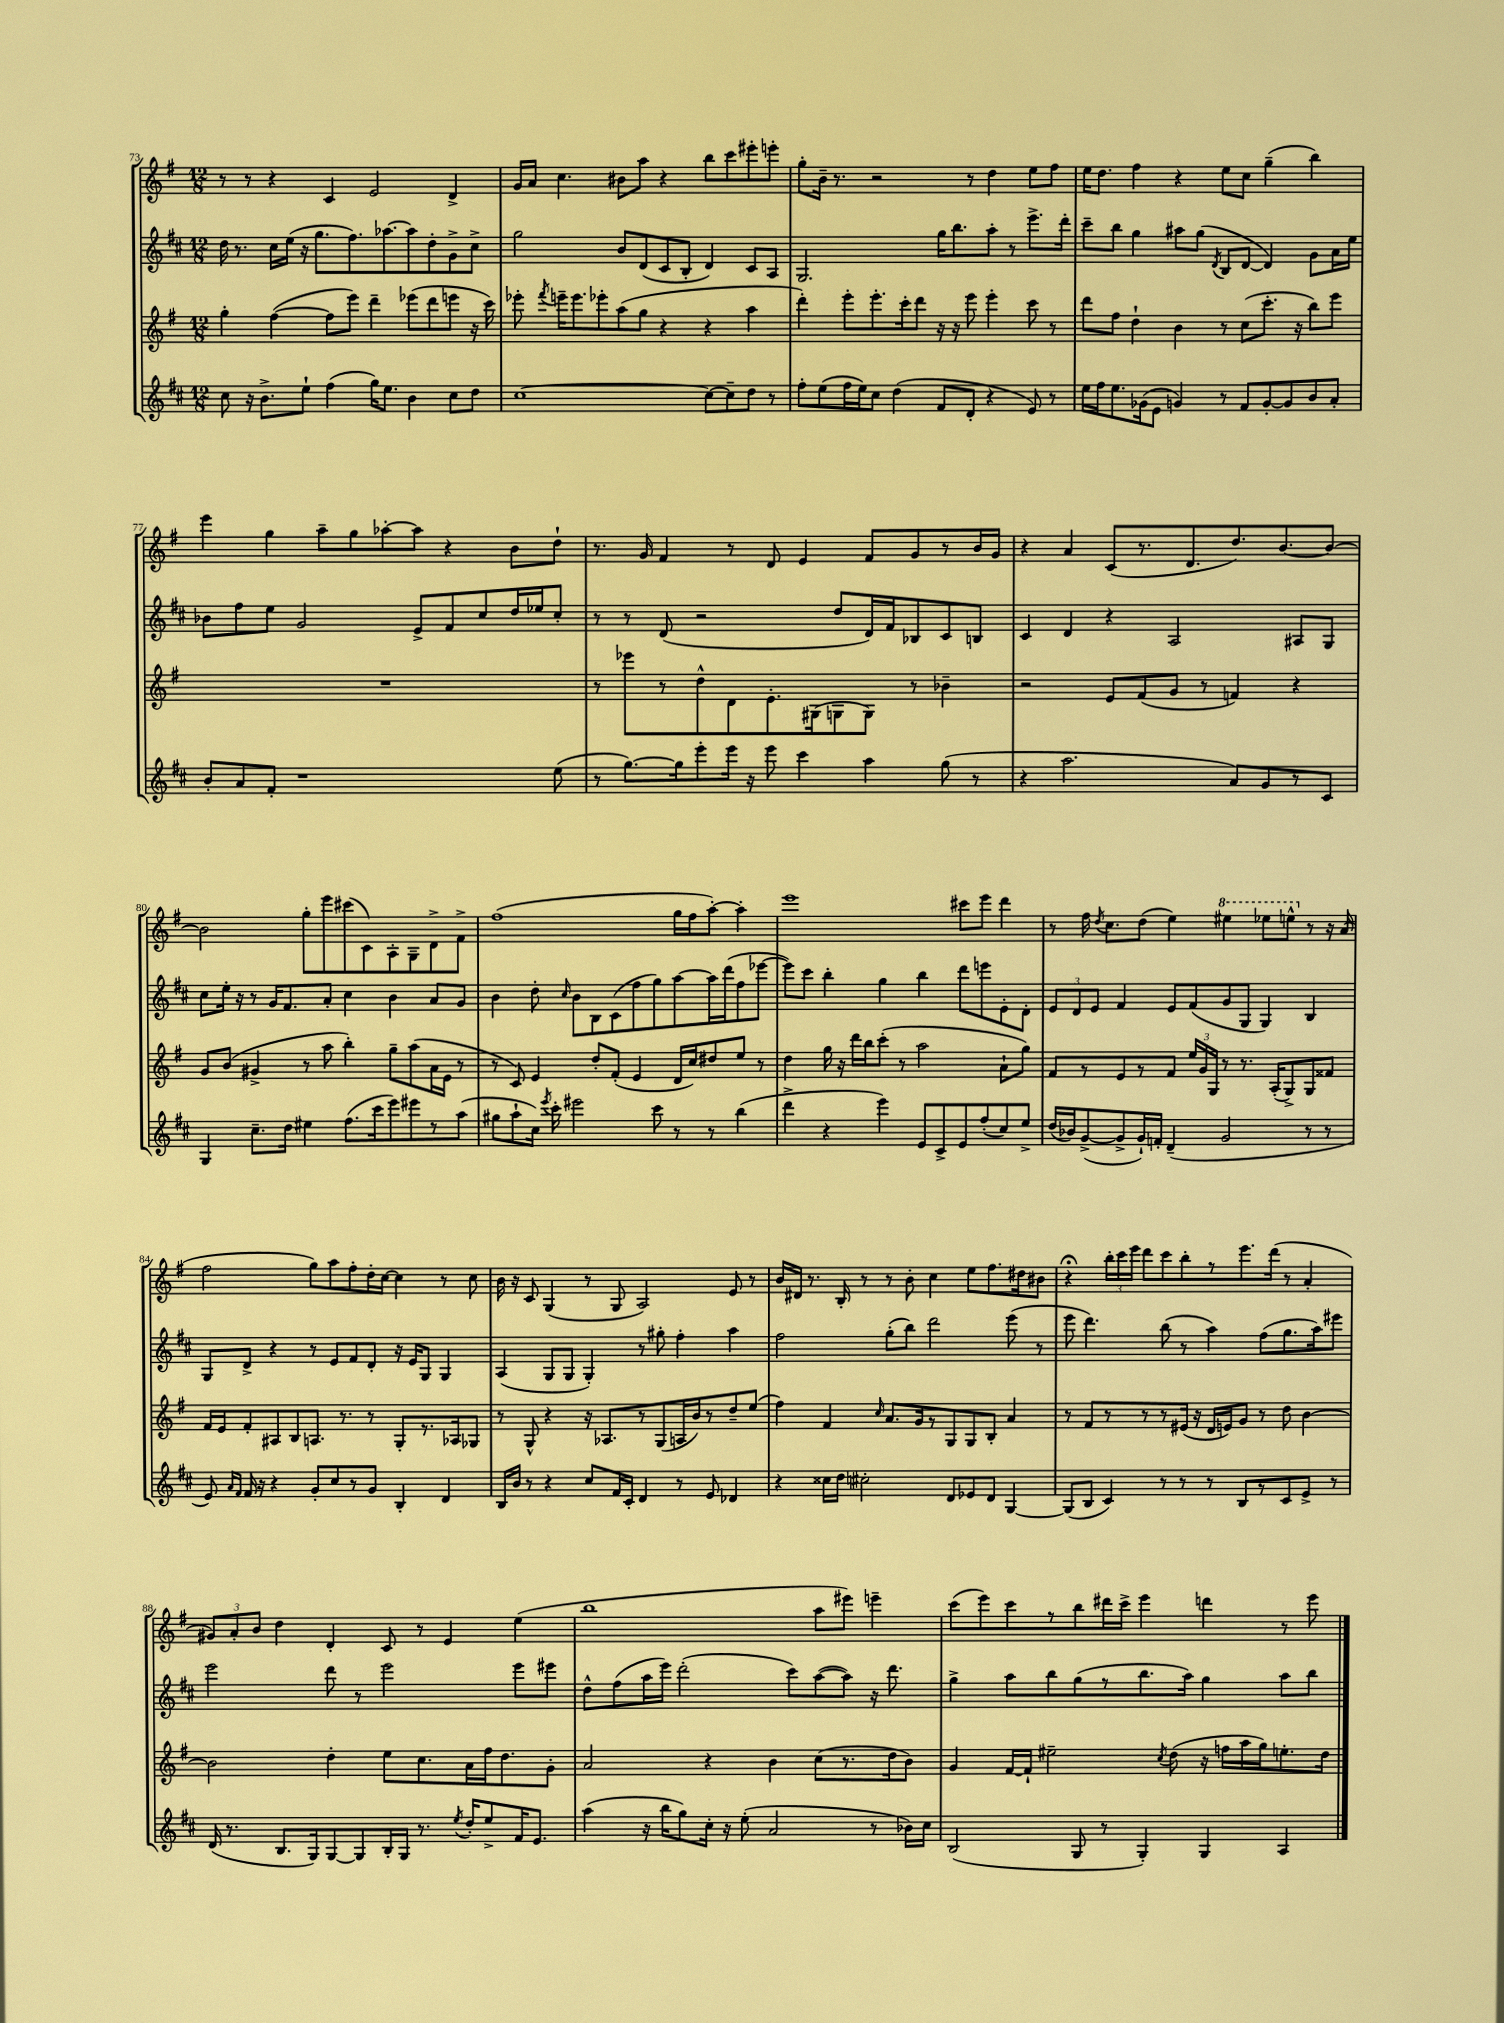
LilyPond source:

<<
\new StaffGroup <<
\new Staff = "s0" {
    \clef treble \key g \major \numericTimeSignature \time 12/8
    \autoBeamOff r8 r8 r4 c'4 e'2 d'4-> |
    g'16[ a'16] c''4. bis'8[ a''8] r4 b''8[ c'''8 eis'''8-. e'''8]-. |
    g''8[-. b'16]-- r8. r2 r8 d''4 e''8[ fis''8] |
    e''16[ d''8.] fis''4 r4 e''8[ c''8] g''4--( b''4) |
    e'''4 g''4 a''8[-- g''8 aes''8~-. aes''8] r4 b'8[ d''8]-! |
    r8. g'16 fis'4 r8 d'8 e'4 fis'8[ g'8 r8 b'16 g'16] |
    r4 a'4 c'8[( r8. d'8. d''8.) b'8.~ b'8]~ |
    b'2 g''8[-. e'''8 cis'''8( c'8) a8-. g8-- d'8-> fis'8]-> |
    fis''1( g''16[ fis''16 a''8]~-.) a''4-. |
    e'''1 cis'''8[ e'''8] d'''4 |
    r8 fis''16 \acciaccatura { d''8 } c''8.[ d''8]( e''4) \ottava #1 eis'''4 ees'''8[ e'''8]-^ \ottava #0 r8 r16 a'16( |
    fis''2 g''8[) a''8 fis''8-. d''16-. c''16]~ c''4 r8 c''8 |
    b'16 r16 c'8 g4( r8 g8 a2) e'8 r8 |
    b'16[ dis'16] r8. b16-. r8 r8 b'8-. c''4 e''8[ fis''8. dis''16 bis'8] |
    r4\fermata \tuplet 3/2 { b''16[-. c'''16 e'''16] } d'''8[ c'''8 b''8-. r8 e'''8. d'''16]( r8 a'4-. |
    \tuplet 3/2 { gis'8[) a'8-. b'8] } d''4 d'4-. c'8 r8 e'4 e''4( |
    b''1 a''8[ eis'''8]) e'''4-- |
    c'''8[( e'''8) c'''8 r8 b''8 dis'''16 c'''16]-> e'''4 d'''4 r8 e'''8 \bar "|." |
}
\new Staff = "s1" {
    \clef treble \key d \major \numericTimeSignature \time 12/8
    \autoBeamOff d''16 r8. cis''16[ e''16]( r16 g''8.[ fis''8.) aes''8.~ aes''8 d''8-. g'8-> cis''8]-> |
    g''2 b'8[ d'8( cis'8 b8]-. d'4) cis'8[ a8] |
    g2. g''16[ b''8. a''8]-. r8 e'''8.[-> d'''16]-. |
    cis'''8[-- b''8] g''4 ais''8[ g''8]( \acciaccatura { d'8 } b8[ d'8]~ d'4) g'8[ a'16 e''16] |
    bes'8[ fis''8 e''8] g'2 e'8[-> fis'8 cis''8 d''16 ees''16 cis''8]-. |
    r8 r8 d'8( r2 d''8[ d'16) fis'16 bes8 cis'8 b8] |
    cis'4 d'4 r4 a2 ais8[ g8] |
    cis''8[ e''16]-. r16 r8 g'16[ fis'8. a'8]-. cis''4 b'4 a'8[ g'8] |
    b'4 d''8-. \grace { cis''16 } b'8[ b8 cis'8( fis''8 g''8) a''8~ a''16 d'''16( fis''8 ees'''8]~ |
    ees'''8[) cis'''8] b''4-. g''4 b''4 d'''8[ e'''8 e'8-. d'8]-. |
    \tuplet 3/2 { e'8[ d'8 e'8] } fis'4 e'8[ fis'8( g'8 g8] g4) b4 |
    g8[ d'8]-> r4 r8 e'8[ fis'8 d'8]-. r16 e'16[ g8] g4 |
    a4( g8[ g8] g4-.) r8 gis''8-. fis''4-. a''4 |
    fis''2 g''8[-.( b''8]) d'''2 e'''8( r8 |
    e'''8 d'''4.) b''8( r8 a''4) fis''8[( g''8. a''16) eis'''8] |
    e'''2 d'''8 r8 e'''2 e'''8[ eis'''8] |
    d''8[-^ fis''8( a''16 e'''16]) d'''2-.( cis'''8[) a''8~( a''8]) r16 d'''8. |
    g''4-> a''8[ b''8 g''8( r8 b''8. a''16]) g''4 a''8[ b''8] \bar "|." |
}
\new Staff = "s2" {
    \clef treble \key g \major \numericTimeSignature \time 12/8
    \autoBeamOff g''4-. fis''4~( fis''8[ e'''8]) d'''4-- ees'''8[( d'''8 e'''8] r16 c'''16) |
    ees'''8-. \acciaccatura { fis'''8 } e'''16[-- e'''8. ees'''8-. a''8( g''8] r4 r4 a''4 |
    d'''4-.) e'''8[-. e'''8.-. c'''16-. d'''8] r16 r16 e'''8 e'''4-. c'''8 r8 |
    d'''8[ fis''8] d''4-! b'4 r8 c''8[( c'''8.]-. r16 b''8[) e'''8] |
    R1. |
    r8 ees'''8[ r8 d''8-^ d'8 e'8.-. gis16( g8 g8]) r8 bes'4-- |
    r2 e'8[ fis'8( g'8] r8 f'4) r4 |
    g'8[ b'8]( gis'4-> r8 a''8 b''4-.) g''8[-- a''8( a'16 e'16] r8 |
    r8 c'8) e'4 d''8[-. fis'8]-.( e'4 d'16[ c''16) dis''8 e''8] r8 |
    d''4 g''16 r16 d'''16[ b''16 c'''8]-.( r8 a''2 a'8[-! g''8]) |
    fis'8[ r8 e'8 r8 fis'8] \tuplet 3/2 { e''16[ g'16 g16] } r8 r8. a16[-.( g8->) g8 fisis'8] |
    fis'16[ e'16 fis'8-. ais8 b8 a8.] r8. r8 g8[-. r8. aes16 ges8] |
    r8 g8-^ r4 r16 aes8.[ r8 g8( a16 b'16) r8 d''8-- e''8]( |
    fis''4) fis'4 \grace { c''16 } a'8.[ g'16 r8 g8 g8 b8]-. a'4 |
    r8 fis'8[ r8 r8 r8 eis'16]( r16 d'16[ e'16) g'8] r8 d''8 b'4~ |
    b'2 d''4-. e''8[ c''8. a'16 fis''16 d''8. g'8]-. |
    a'2 r4 b'4 c''8[( r8. d''16 b'8]) |
    g'4 fis'16[~ fis'16]-! eis''2-- \acciaccatura { c''8 } d''8( r16 f''16[ a''16 g''16) e''8.-. d''16] \bar "|." |
}
\new Staff = "s3" {
    \clef treble \key d \major \numericTimeSignature \time 12/8
    \autoBeamOff cis''8 r16 b'8.[-> e''8]-! fis''4( g''16[) e''8.] b'4 cis''8[ d''8] |
    cis''1~ cis''8[~ cis''8-- d''8] r8 |
    fis''8[-. e''8( fis''16 e''16) cis''8] d''4( fis'8[ d'8]-. r4 e'8) r8 |
    e''16[ fis''16 e''8. ges'16( e'8] g'4) r8 fis'8[ g'8~-. g'8 b'8 a'8]-. |
    b'8[-. a'8 fis'8]-. r1 e''8( |
    r8 g''8.[~) g''16 e'''8-. e'''16] r16 e'''8 cis'''4 a''4 g''8( r8 |
    r4 a''2. a'8[) g'8 r8 cis'8] |
    g4 cis''8.[-- d''16] eis''4 fis''8.[( cis'''16 e'''8) eis'''8 r8 a''8]( |
    gis''8[ a''8-! cis''16]) \acciaccatura { e'''8 } cis'''16-. eis'''2 cis'''8 r8 r8 b''4( |
    d'''4-> r4 e'''4) e'8[ cis'8-> e'8 fis''8-.( cis''8) e''8]-> |
    d''16[( bes'16) g'8~->( g'8-> g'16-!) f'16]-. d'4--( g'2 r8 r8 |
    e'8) \grace { a'16[ fis'16] } fis'16 r16 r4 g'8[-. cis''8 r8 g'8] b4-. d'4 |
    b16[ b'16] r8 r4 cis''8[ fis'16 cis'16]-. d'4 r8 e'8 des'4 |
    r4 cisis''16[ d''16] cis''2-. d'8[ ees'8 d'8] g4~ |
    g8[( b8] cis'4) r8 r8 r8 b8[ r8 cis'8 e'8]-> r8 |
    d'16( r8. b8.[ g16) g8~ g8 b16-. g16] r8. \acciaccatura { e''8 } d''16[-. e''8-> fis'16 e'8.] |
    a''4( r16 b''16[ g''8) cis''16]-. r16 e''8-.( a'2 r8 bes'16[) cis''16] |
    b2( g8 r8 g4-.) g4 a4 \bar "|." |
}
>>
>>
\layout { \context { \Score currentBarNumber = #73 } }
